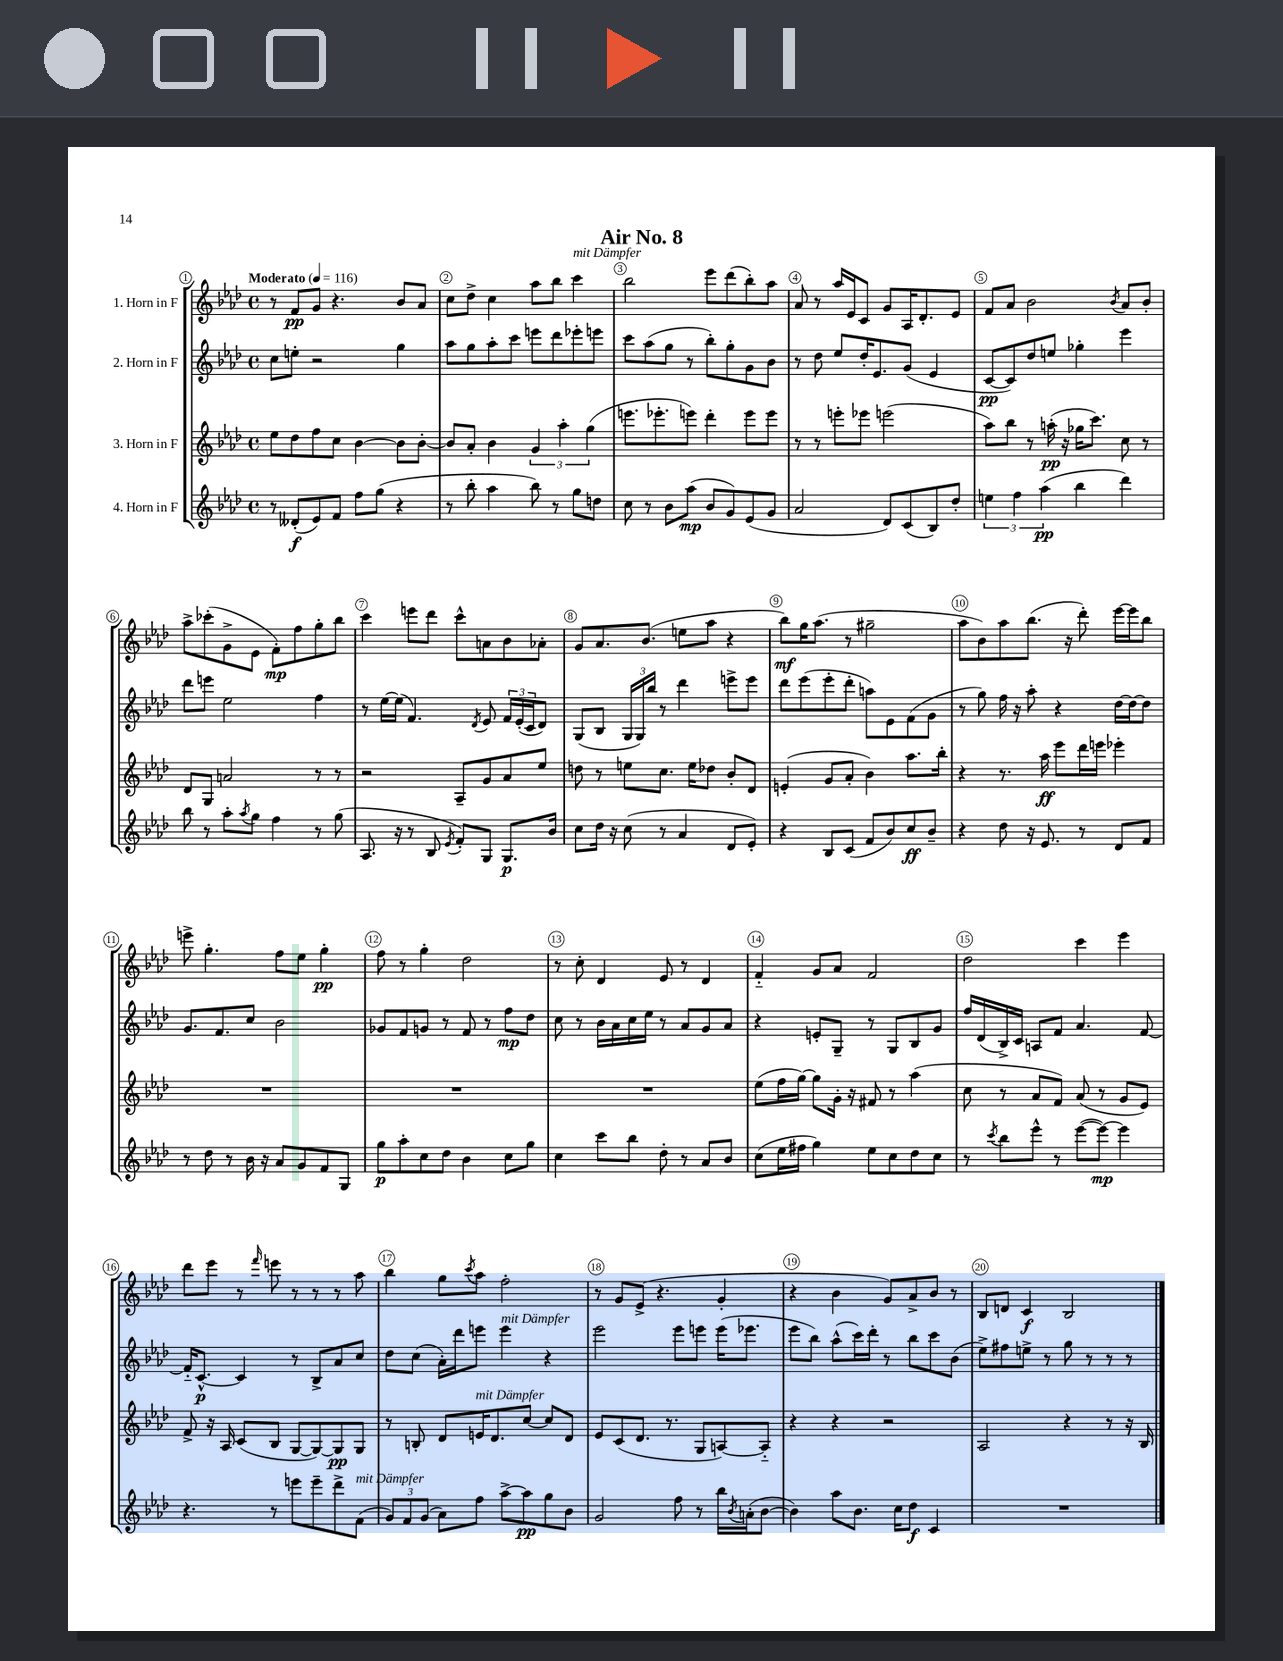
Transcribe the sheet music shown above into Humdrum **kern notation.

**kern	**dynam	**kern	**dynam	**kern	**dynam	**kern	**dynam
*part4	*part4	*part3	*part3	*part2	*part2	*part1	*part1
*staff4	*staff4	*staff3	*staff3	*staff2	*staff2	*staff1	*staff1
*I"4. Horn in F	*	*I"3. Horn in F	*	*I"2. Horn in F	*	*I"1. Horn in F	*
*clefG2	*	*clefG2	*	*clefG2	*	*clefG2	*
*k[b-e-a-d-]	*	*k[b-e-a-d-]	*	*k[b-e-a-d-]	*	*k[b-e-a-d-]	*
*M4/4	*	*M4/4	*	*M4/4	*	*M4/4	*
*met(c)	*	*met(c)	*	*met(c)	*	*met(c)	*
*MM116	*	*MM116	*	*MM116	*	*MM116	*
=1	=1	=1	=1	=1	=1	=1	=1
!	!	!	!	!	!	!LO:TX:a:B:t=Moderato	!
8r	.	8ee-\L	.	8cc\L	.	8r	.
(8d--X'/L	f	8dd-\	.	8een'\J	.	8f/L	pp
8e-/)	.	8ff\	.	2r	.	8g/J	.
8f/J	.	8cc\J	.	.	.	4.r	.
8ff\L	.	[4b-\	.	.	.	.	.
(8gg\J	.	.	.	.	.	.	.
4r	.	8b-\L]	.	4gg\	.	8b-/L	.
.	.	[8b-'\J	.	.	.	8a-/J	.
=2	=2	=2	=2	=2	=2	=2	=2
8r	.	8b-/L]	.	8aa-\L	.	8cc\L	.
8bb-'\	.	8a-'/J	.	8gg\	.	8dd-^\J	.
4aa-\	.	4b-\	.	8aa-'\	.	4cc\	.
.	.	.	.	8ccc\J	.	.	.
8bb-\)	.	6g/	.	8eeen\L	.	8aa-\L	.
8r	.	.	.	8ddd-\	.	8bb-\J	.
.	.	6aa-'\	.	.	.	.	.
!	!	!	!	!	!	!LO:TX:a:i:t=mit Dämpfer	!
8gg\L	.	.	.	8eee-X'\	.	4ccc\	.
.	.	(6gg\	.	.	.	.	.
8ddn\J	.	.	.	8eeen\J	.	.	.
=3	=3	=3	=3	=3	=3	=3	=3
8cc\	.	8.eeen\L	.	8ccc\L	.	2bb-\	.
8r	.	.	.	(8aa-\	.	.	.
.	.	8.eee-X'\	.	.	.	.	.
8b-\L	.	.	.	8gg\J	.	.	.
(8aa-\J	mp	8eeen\J)	.	8r	.	.	.
8b-/L	.	4ddd-'\	.	8bb-'\L)	.	8eee-\L	.
8g/)	.	.	.	8gg'\	.	(8ddd-\	.
(8e-/	.	8eee\L	.	8g\	.	8bb-'\)	.
8g/J	.	8eee\J	.	8b-\J	.	8aa-\J	.
=4	=4	=4	=4	=4	=4	=4	=4
2a-/	.	8r	.	8r	.	8a-/	.
.	.	8r	.	8dd-\	.	8r	.
.	.	8eeen'\L	.	8ee-/L	.	16aa-/LL	.
.	.	.	.	.	.	16e-/J	.
.	.	8eee-X\J	.	16dd-'/K	.	8c/J	.
.	.	.	.	8.e-/	.	.	.
8d-/L)	.	(2eeen\	.	.	.	8g/L	.
(8c/	.	.	.	(8g/J	.	16A-/K	.
.	.	.	.	.	.	8.d-'/	.
8B-/)	.	.	.	4e-/	.	.	.
8dd-'/J	.	.	.	.	.	8e-/J	.
=5	=5	=5	=5	=5	=5	=5	=5
6een\	.	8aa-\L)	.	[8c/L	pp	8f/L	.
.	.	8bb-\J	.	8c/])	.	8a-/J	.
6ff\	.	.	.	.	.	.	.
.	.	8r	.	8dd-/	.	2b-\	.
(6aa-\	pp	.	.	.	.	.	.
.	.	(16aan'\	pp	8een/J	.	.	.
.	.	16r	.	.	.	.	.
4bb-\	.	16gg-X\KL	.	4gg-X'\	.	.	.
.	.	8.ccc\J)	.	.	.	.	.
.	.	.	.	.	.	8qb-/	.
4ddd-\)	.	8cc\	.	4eee-\	.	8a-/L	.
.	.	8r	.	.	.	8b-'/J	.
!!LO:LB:g=z
=6	=6	=6	=6	=6	=6	=6	=6
8bb-\	.	8d-/L	.	8ddd-\L	.	8aa-^\L	.
8r	.	8G/J	.	8eeen\J	.	(8ccc-X'\	.
8aa-'\L	.	2an/	.	2ee-\	.	8g^\	.
8qaa-/	.	.	.	.	.	.	.
8gg\J	.	.	.	.	.	8e-\J	.
4ff\	.	.	.	.	.	8f'\L)	mp
.	.	.	.	.	.	8ff\	.
8r	.	8r	.	4ff\	.	8gg'\	.
(8gg\	.	8r	.	.	.	8bb-\J	.
=7	=7	=7	=7	=7	=7	=7	=7
8.A-/	.	2r	.	8r	.	4ccc\	.
.	.	.	.	[16ee-\LL	.	.	.
16r	.	.	.	(16ee-\JJ]	.	.	.
8r	.	.	.	4.f/)	.	8eeen\L	.
8B-/	.	.	.	.	.	8ddd-\J	.
8qe-/	.	.	.	.	.	.	.
8f'/L)	.	8A-~/L	.	.	.	8ccc^^\L	.
.	.	.	.	8qd-/	.	.	.
8G/J	.	8g/	.	8e-/	.	8an\	.
8.G/L	p	8a-/	.	24f/LL	.	8b-\	.
.	.	.	.	(24e-'/	.	.	.
.	.	.	.	24c/J	.	.	.
.	.	8ee-/J	.	8d-/J)	.	8a-X'\J	.
16b-/Jk	.	.	.	.	.	.	.
=8	=8	=8	=8	=8	=8	=8	=8
8cc\L	.	8ddn\	.	(8G/L	.	8g/L	.
16dd-\Jk	.	8r	.	8B-/J	.	8.a-/	.
16r	.	.	.	.	.	.	.
(8cc\	.	8een\L	.	24G/LL	.	.	.
.	.	.	.	24G/)	.	.	.
.	.	.	.	.	.	(8.b-/J	.
.	.	.	.	24bb-/JJ	.	.	.
8r	.	8.cc\J	.	8r	.	.	.
4a-/	.	.	.	4ddd-\	.	8een\L	.
.	.	16ee\KL	.	.	.	.	.
.	.	8dd-X\J	.	.	.	8aa-\J	.
8d-/L	.	8b-'/L	.	8eeen^\L	.	4r	.
8e-'/J)	.	8d-/J	.	8eee\J	.	.	.
=9	=9	=9	=9	=9	=9	=9	=9
4r	.	(4en'/	.	8ddd-\L	.	8bb-\L)	mf
.	.	.	.	(8eee-\	.	16gg\K	.
.	.	.	.	.	.	(8.aa-\J	.
8B-/L	.	8g/L	.	8eee-'\	.	.	.
(8c/J	.	8a-'/J	.	8ddd-'\J	.	8r	.
8f/L	.	4b-\)	.	8aan\L)	.	2gg#X~\	.
8b-/)	.	.	.	8e-\	.	.	.
8cc/	ff	8.aa-\L	.	(8f\	.	.	.
8b-~/J	.	.	.	8g\J	.	.	.
.	.	16bb-'\Jk	.	.	.	.	.
=10	=10	=10	=10	=10	=10	=10	=10
4r	.	4r	.	8r	.	8aa-\L	.
.	.	.	.	8gg\)	.	8b-\)	.
8dd-\	.	8.r	.	16ff\	.	8aa-\	.
.	.	.	.	16r	.	.	.
16r	.	.	.	8aa-'\	.	(8.bb-\J	.
8.e-/	.	16aa-\	ff	.	.	.	.
.	.	8eee-\L	.	4r	.	.	.
.	.	.	.	.	.	16r	.
8r	.	16ddd-\L	.	.	.	8ddd-'\)	.
.	.	16eeen\JJ	.	.	.	.	.
8d-/L	.	4eee-X'\	.	[16dd-\LL	.	[16eee-\LL	.
.	.	.	.	16dd-\J_	.	16eee-\J]	.
8f/J	.	.	.	8dd-\J]	.	8bb-\J	.
!!LO:LB:g=z
=11	=11	=11	=11	=11	=11	=11	=11
8r	.	1r	.	8.g/L	.	8eeen^\	.
8dd-\	.	.	.	.	.	4.gg'\	.
.	.	.	.	8.f/	.	.	.
8r	.	.	.	.	.	.	.
16b-\	.	.	.	8cc/J	.	.	.
16r	.	.	.	.	.	.	.
8a-/L	.	.	.	2b-\	.	8ff\L	.
8g/	.	.	.	.	.	8ee-\J	.
8f/	.	.	.	.	.	4gg'\	pp
8G/J	.	.	.	.	.	.	.
=12	=12	=12	=12	=12	=12	=12	=12
8gg\L	p	1r	.	8g-X/L	.	8ff\	.
8aa-'\	.	.	.	8f/	.	8r	.
8cc\	.	.	.	8gn/J	.	4gg'\	.
8dd-\J	.	.	.	8r	.	.	.
4b-\	.	.	.	8f/	.	2dd-\	.
.	.	.	.	8r	.	.	.
8cc\L	.	.	.	8ff\L	mp	.	.
8gg\J	.	.	.	8dd-\J	.	.	.
=13	=13	=13	=13	=13	=13	=13	=13
4cc\	.	1r	.	8cc\	.	8r	.
.	.	.	.	8r	.	8cc'\	.
8ccc\L	.	.	.	16b-\LL	.	4d-/	.
.	.	.	.	16a-\	.	.	.
8bb-\J	.	.	.	16cc\	.	.	.
.	.	.	.	16ee-\JJ	.	.	.
8dd-'\	.	.	.	8r	.	8e-/	.
8r	.	.	.	8a-/L	.	8r	.
8a-/L	.	.	.	8g/	.	4d-/	.
8b-/J	.	.	.	8a-/J	.	.	.
=14	=14	=14	=14	=14	=14	=14	=14
(8cc\L	.	(8ee-\L	.	4r	.	4f/	.
16ee-\L	.	16ff\L	.	.	.	.	.
16ff#X\JJ	.	[16gg\JJ)	.	.	.	.	.
4gg\)	.	8gg\L]	.	8en'/L	.	8g/L	.
.	.	16g'\Jk	.	8G~/J	.	8a-/J	.
.	.	16r	.	.	.	.	.
8ee-\L	.	8f#X/	.	8r	.	2f/	.
8cc\	.	8r	.	8G/L	.	.	.
8dd-\	.	(4aa-\	.	8B-/	.	.	.
8cc\J	.	.	.	8g/J	.	.	.
=15	=15	=15	=15	=15	=15	=15	=15
8r	.	8cc\	.	16ff/LL	.	2dd-\	.
.	.	.	.	(16d-/	.	.	.
8qccc/	.	.	.	.	.	.	.
8bb-\L	.	8r	.	16B-^/)	.	.	.
.	.	.	.	16c/JJ	.	.	.
8eee-^^\J	.	8a-/L	.	8An/L	.	.	.
8r	.	8f/J)	.	8f/J	.	.	.
([8eee-\L	.	(8a-/	.	4.a-/	.	4ccc\	.
8eee-\J_)	mp	8r	.	.	.	.	.
4eee-\]	.	8g/L	.	.	.	4eee-\	.
.	.	8e-/J)	.	[8f/	.	.	.
!!LO:LB:g=z
=16	=16	=16	=16	=16	=16	=16	=16
4.r	.	8f^/	.	16f/KL]	.	8ddd-\L	.
.	.	.	.	[8.c^^/J	p	.	.
.	.	16r	.	.	.	8eee-\J	.
.	.	16A-/	.	.	.	.	.
.	.	(8c/L	.	4c/]	.	8r	.
.	.	.	.	.	.	16qqfff/	.
8r	.	8B-/J	.	.	.	8eeen\	.
8eeen\L	.	[8G/L	.	8r	.	8r	.
8eee~\	.	8G/_)	.	8B-^/L	.	8r	.
8ddd-^\	.	8G/]	pp	8a-/	.	8r	.
!LO:TX:a:i:t=mit Dämpfer	!	!	!	!	!	!	!
(8f\J	.	8G/J	.	8cc/J	.	8aa-\	.
=17	=17	=17	=17	=17	=17	=17	=17
12g/L)	.	8r	.	8dd-\L	.	4bb-\	.
12f/	.	.	.	.	.	.	.
.	.	8Bn'/	.	(8cc\J	.	.	.
(12g/J	.	.	.	.	.	.	.
8a-\L)	.	8d-/L	.	16a-'\LL)	.	8gg\L	.
.	.	.	.	16ddd-\J	.	.	.
.	.	.	.	.	.	8qccc/	.
!	!	!LO:TX:a:i:t=mit Dämpfer	!	!	!	!	!
8ff\J	.	16en/K	.	8eeen\J	.	8aa-\J	.
.	.	8.d-/	.	.	.	.	.
!	!	!	!	!LO:TX:a:i:t=mit Dämpfer	!	!	!
[8aa-^\L	.	.	.	4eee\	.	2ff'\	.
8aa-\]	pp	[8cc/J	.	.	.	.	.
8gg\	.	8cc/L]	.	4r	.	.	.
8b-\J	.	8d-/J	.	.	.	.	.
=18	=18	=18	=18	=18	=18	=18	=18
2g/	.	8e-/L	.	2eee-\	.	8r	.
.	.	(8c/	.	.	.	8g/L	.
.	.	8.d-/J	.	.	.	(8e-^/J	.
.	.	.	.	.	.	4.r	.
.	.	8.r	.	.	.	.	.
8ff\	.	.	.	8eee-\L	.	.	.
8r	.	8G/L	.	8eeen\J	.	.	.
16bb-\LL	.	[8An/)	.	(16eee\KL	.	4g'/	.
8qb-/	.	.	.	.	.	.	.
(16an'\J	.	.	.	8.eee-X\J	.	.	.
[8b-\J	.	8A/J]	.	.	.	.	.
=19	=19	=19	=19	=19	=19	=19	=19
4b-\])	.	4r	.	8eee-\L	.	4r	.
.	.	.	.	8bb-\J)	.	.	.
8aa-\L	.	4r	.	(8aa-^^\L	.	4b-\	.
8.b-\J	.	.	.	16ccc\L)	.	.	.
.	.	.	.	16ddd-'\JJ	.	.	.
.	.	2r	.	8r	.	8g/L)	.
16cc\KL	.	.	.	.	.	.	.
8dd-\J	f	.	.	8bb-\L	.	8a-^/	.
4c/	.	.	.	8ccc\	.	8b-/J	.
.	.	.	.	(8b-\J	.	8r	.
=20	=20	=20	=20	=20	=20	=20	=20
1r	.	2A-/	.	8ee-^\L)	.	8B-/L	.
.	.	.	.	8ff#X\	.	8dn/J	.
.	.	.	.	8een^\J	.	4c/	f
.	.	.	.	8r	.	.	.
.	.	4r	.	8gg\	.	2B-/	.
.	.	.	.	8r	.	.	.
.	.	8r	.	8r	.	.	.
.	.	16r	.	8r	.	.	.
.	.	16B-/	.	.	.	.	.
==	==	==	==	==	==	==	==
*-	*-	*-	*-	*-	*-	*-	*-
